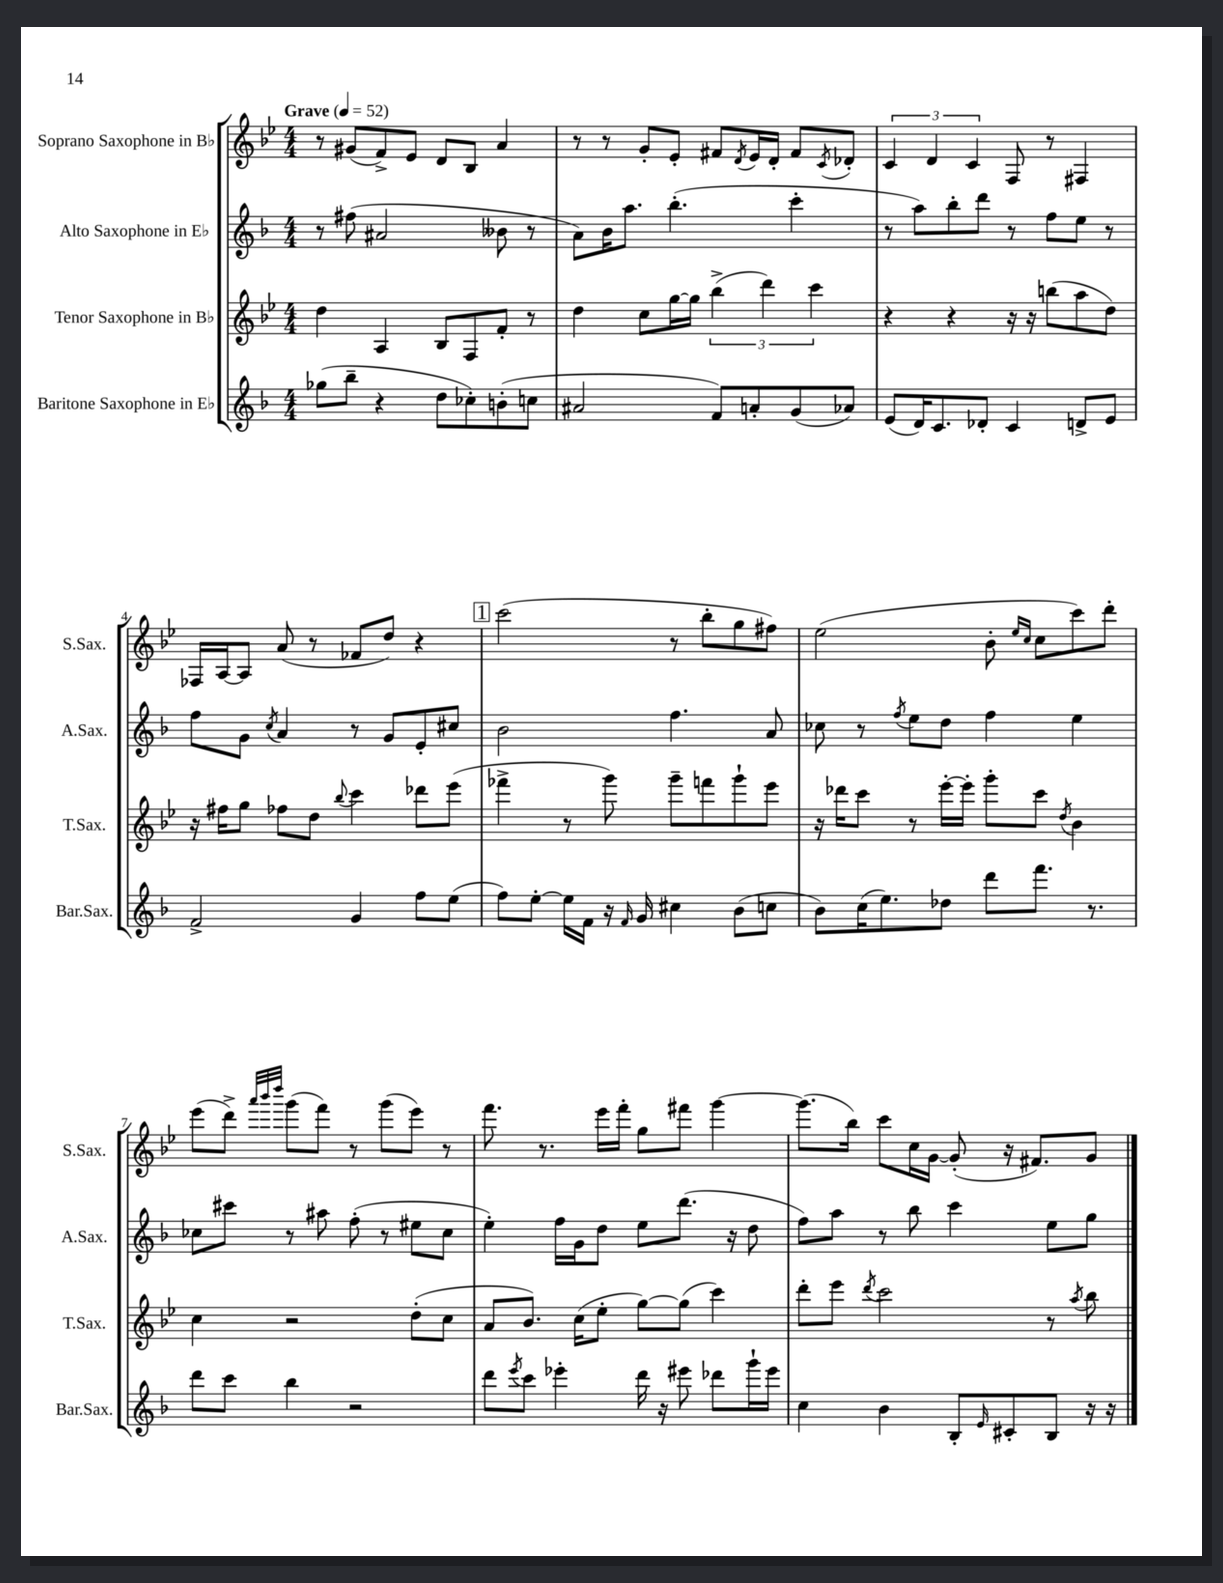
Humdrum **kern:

**kern	**kern	**kern	**kern
*staff4	*staff3	*staff2	*staff1
*clefG2	*clefG2	*clefG2	*clefG2
*k[b-]	*k[b-e-]	*k[b-]	*k[b-e-]
*M4/4	*M4/4	*M4/4	*M4/4
*MM52	*MM52	*MM52	*MM52
(8gg-	4dd	8r	8r
8bb-~	.	(8ff#	(8g#
4r	4A	2a#	8f^)
.	.	.	8e-
8dd	8B-	.	8d
8cc-')	8F	.	8B-
(8b'	8f'	8b--	4a
8cc	8r	8r	.
=	=	=	=
2a#	4dd	8a)	8r
.	.	16b-	8r
.	.	8.aa	.
.	8cc	.	8g'
.	[16gg	(4.bb-'	8e-'
.	16gg]	.	.
8f)	(6bb-^	.	8f#
.	.	.	8qd
8a'	.	.	16e-
.	6ddd)	.	.
.	.	.	16d'
(8g	.	4ccc'	8f#
.	6ccc	.	.
.	.	.	8qc
8a-)	.	.	8d-'
=	=	=	=
(8e	4r	8r	6c
16d)	.	8aa)	.
.	.	.	6d
8.c	.	.	.
.	4r	8bb-'	.
.	.	.	6c
8d-'	.	8ddd	.
4c	16r	8r	8F
.	16r	.	.
.	(8bb	8ff	8r
8d^	8aa	8ee	4F#
8e	8dd)	8r	.
=	=	=	=
2f^	16r	8ff	16F-
.	16ff#	.	[16A
.	8gg	8g	8A]
.	.	8qcc	.
.	8ff-	4a	(8a
.	8dd	.	8r
.	8qqbb-	.	.
4g	4ccc	8r	8f-
.	.	8g	8dd)
8ff	8ddd-	8e'	4r
(8ee	(8eee-	8cc#	.
=	=	=	=
8ff)	4fff-^	2b-	(2ccc
[8ee'	.	.	.
16ee]	8r	.	.
16f	.	.	.
16r	8ggg)	.	.
16qqf	.	.	.
16g	.	.	.
4cc#	8ggg~	4.ff	8r
.	8fff	.	8bb-'
(8b-	8ggg`	.	8gg
8cc	8eee-	8a	8ff#)
=	=	=	=
8b-)	16r	8cc-	(2ee-
.	16ddd-	.	.
(16cc	8ccc	8r	.
8.ee)	.	.	.
.	.	8qff	.
.	8r	8ee	.
8dd-	[16eee-'	8dd	.
.	16eee-']	.	.
8ddd	8ggg'	4ff	8b-'
.	.	.	16qqee-
.	.	.	16qqcc
8.fff	8ccc	.	8cc
.	8qdd	.	.
.	4b-	4ee	8ccc)
8.r	.	.	.
.	.	.	8ddd'
=	=	=	=
8ddd	4cc	8cc-	(8eee-
8ccc	.	8ccc#	8ddd^)
.	.	.	32qqaaa
.	.	.	32qqbbb-
.	.	.	32qqdddd
4bb-	2r	8r	(8ggg
.	.	8aa#	8fff)
2r	.	(8ff'	8r
.	.	8r	(8ggg
.	(8dd'	8ee#	8eee-)
.	8cc	8cc-	8r
=	=	=	=
8ddd	8a	4ee')	8.fff
8qeee	.	.	.
8ccc	8.b-)	.	.
.	.	.	8.r
4eee-'	.	16ff	.
.	(16cc	16g	.
.	8ee-'	8dd	16eee-
.	.	.	16fff'
16ddd	[8gg)	8ee	8gg
16r	.	.	.
8eee#	(8gg]	(8.ddd	8fff#
8ddd-	4ccc)	.	[4ggg
.	.	16r	.
16ggg`	.	8dd	.
16eee#	.	.	.
=	=	=	=
4cc	8ddd'	8ff)	(8.ggg]
.	8eee-	8aa	.
.	.	.	16bb-)
.	8qddd	.	.
4b-	2ccc	8r	8ccc
.	.	8bb-	16cc
.	.	.	[16g
8B-'	.	4ccc	(8g']
16qqe	.	.	.
8c#'	.	.	16r
.	.	.	8.f#)
8B-	8r	8ee	.
.	8qaa	.	.
16r	8bb-	8gg	8g
16r	.	.	.
==	==	==	==
*-	*-	*-	*-
